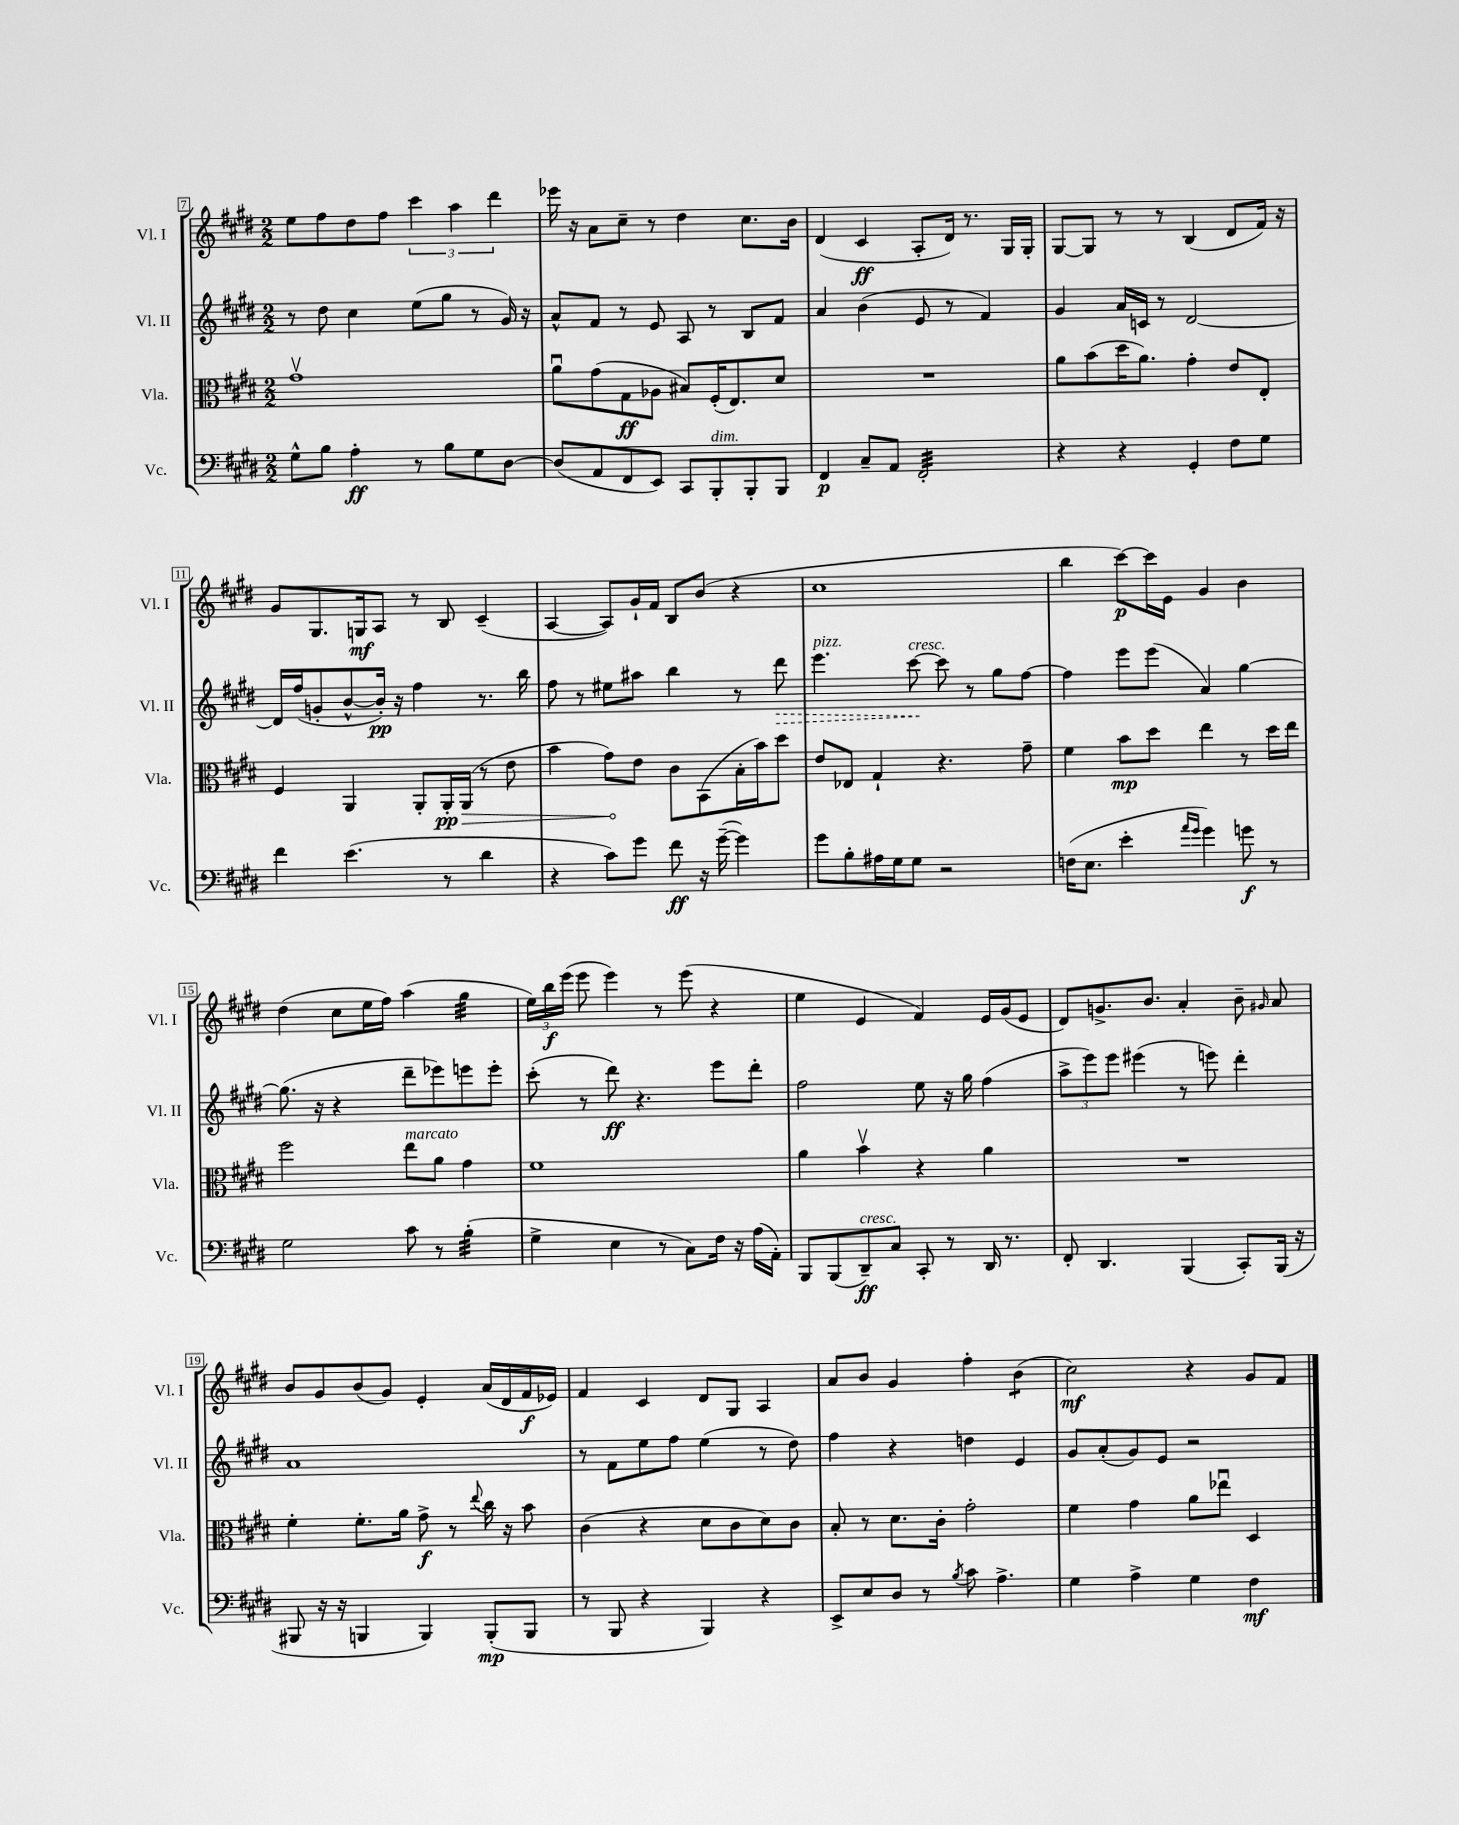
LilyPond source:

<<
\new StaffGroup <<
\new Staff = "s0" \with { instrumentName = "Vl. I" shortInstrumentName = "Vl. I" } {
    \clef treble \key e \major \numericTimeSignature \time 2/2
    \autoBeamOff e''8[ fis''8 dis''8 fis''8] \tuplet 3/2 { cis'''4 a''4 dis'''4 } |
    ees'''16 r16 a'8[ cis''8]-- r8 dis''4 cis''8.[ b'16] |
    dis'4( cis'4\ff a8[-. dis'16]) r8. gis16[ gis16]-. |
    gis8[~ gis8] r8 r8 b4( dis'8[ fis'16]) r16 |
    gis'8[ gis8. g16\mf a8] r8 b8 cis'4--( |
    a4~ a8[) gis'16-! fis'16] b8[ b'8]( r4 |
    cis''1 |
    b''4 cis'''8[~\p) cis'''16 e'16] gis'4 b'4 |
    dis''4( cis''8[ e''16 fis''16]) a''4( gis''4:32 |
    \tuplet 3/2 { e''16[) b''16\f e'''16]( } e'''8 e'''4) r8 e'''8( r4 |
    e''4 e'4 fis'4) e'16[ gis'16( e'8] |
    dis'8[) g'8.-> b'8.] a'4-. b'8-- \grace { gis'16 } a'8 |
    b'8[ gis'8 b'8( gis'8]) e'4-. a'16[( dis'16 fis'16\f ees'16]) |
    fis'4 cis'4 dis'8[ gis8] a4 |
    a'8[ b'8] gis'4 fis''4-. b'4:8( |
    cis''2\mf) r4 gis'8[ fis'8] \bar "|." |
}
\new Staff = "s1" \with { instrumentName = "Vl. II" shortInstrumentName = "Vl. II" } {
    \clef treble \key e \major \numericTimeSignature \time 2/2
    \autoBeamOff r8 dis''8 cis''4 e''8[( gis''8] r8 gis'16) r16 |
    a'8[-^ fis'8] r8 e'8 a8 r8 b8[ fis'8] |
    a'4 b'4( e'8 r8 fis'4) |
    gis'4 a'16[ c'16] r8 dis'2~ |
    dis'16[ fis''16( g'8-. b'8~-^ b'16]-.\pp) r16 fis''4 r8. b''16 |
    fis''8 r8 eis''8[ ais''8] b''4 r8 \once \override Hairpin.style = #'dashed-line dis'''8\> |
    e'''4.^\markup { \italic "pizz." } cis'''8~\!^\markup { \italic "cresc." } cis'''8 r8 gis''8[ fis''8]~ |
    fis''4 e'''8[ e'''8]( a'4) gis''4~ |
    gis''8.( r16 r4 dis'''8[-- ees'''8) e'''8 e'''8]-. |
    cis'''8-.( r8 dis'''8\ff) r4. e'''8[ dis'''8]-. |
    fis''2 e''8 r16 gis''16 fis''4( |
    \tuplet 3/2 { a''8[-> e'''8) e'''8] } eis'''4( r8 e'''8) dis'''4-. |
    a'1 |
    r8 fis'8[ e''8 fis''8] e''4( r8 dis''8) |
    fis''4 r4 d''4 e'4 |
    gis'8[ a'8-.( gis'8) e'8] r2 \bar "|." |
}
\new Staff = "s2" \with { instrumentName = "Vla." shortInstrumentName = "Vla." } {
    \clef alto \key e \major \numericTimeSignature \time 2/2
    \autoBeamOff gis'1\upbow |
    a'8[\downbow gis'8( gis8\ff aes8] bis8[) fis16-.( e8.) dis'8] |
    R1 |
    a'8[ b'8( dis''16 a'8.]) gis'4-. e'8[ e8]-. |
    fis4 a,4 a,8[-. a,16-.\pp \once \override Hairpin.circled-tip = ##t a,16]\>( r8 e'8 |
    b'4 gis'8[\!) e'8] cis'8[ b,8( b16-. b'16) dis''8] |
    e'8[ ees8] gis4-! r4. gis'8-- |
    fis'4 b'8[\mp dis''8] e''4 r8 dis''16[ e''16] |
    fis''2 e''8[^\markup { \italic "marcato" } a'8] gis'4 |
    fis'1 |
    a'4 b'4\upbow r4 a'4 |
    R1 |
    fis'4-. fis'8.[-. a'16] gis'8->\f r8 \appoggiatura { e''8 } cis''16 r16 b'8 |
    cis'4( r4 dis'8[ cis'8 dis'8) cis'8] |
    b8-. r8 dis'8.[ cis'16]-. gis'2-. |
    fis'4 gis'4 a'8[ ees''8]\downbow dis4 \bar "|." |
}
\new Staff = "s3" \with { instrumentName = "Vc." shortInstrumentName = "Vc." } {
    \clef bass \key e \major \numericTimeSignature \time 2/2
    \autoBeamOff gis8[-^ b8] a4-.\ff r8 b8[ gis8 dis8]~ |
    dis8[( a,8 fis,8 e,8]) cis,8[ b,,8-.^\markup { \italic "dim." } b,,8-. b,,8] |
    fis,4\p cis8[-- a,8] fis,2:32-. |
    r4 r4 gis,4-. fis8[ gis8] |
    fis'4 e'4.( r8 dis'4 |
    r4 cis'8[) gis'8] fis'8\ff r16 gis'16~--( gis'4) |
    gis'8[ b8-. ais16 gis16 gis8] r2 |
    f16[( e8.] e'4-. \grace { a'16[ gis'16] } gis'4) g'8\f r8 |
    gis2 cis'8 r8 b4:32-.( |
    gis4-> e4 r8 cis8[) fis16] r16 a16[( a,16]-.) |
    b,,8[ b,,8( dis,8--\ff^\markup { \italic "cresc." }) cis8] cis,8-. r8 dis,16 r8. |
    fis,8-. dis,4. b,,4( cis,8[-.) b,,16]( r16 |
    bis,,8 r16 r16 b,,4 b,,4) b,,8[-.\mp( b,,8] |
    r8 b,,8 r4 b,,4) r4 |
    e,8[-> e8 dis8] r8 \acciaccatura { b8 } cis'8 a4.-> |
    gis4 a4-> gis4 fis4\mf \bar "|." |
}
>>
>>
\layout { \context { \Score currentBarNumber = #7 \override BarNumber.stencil = #(make-stencil-boxer 0.1 0.3 ly:text-interface::print) } }
